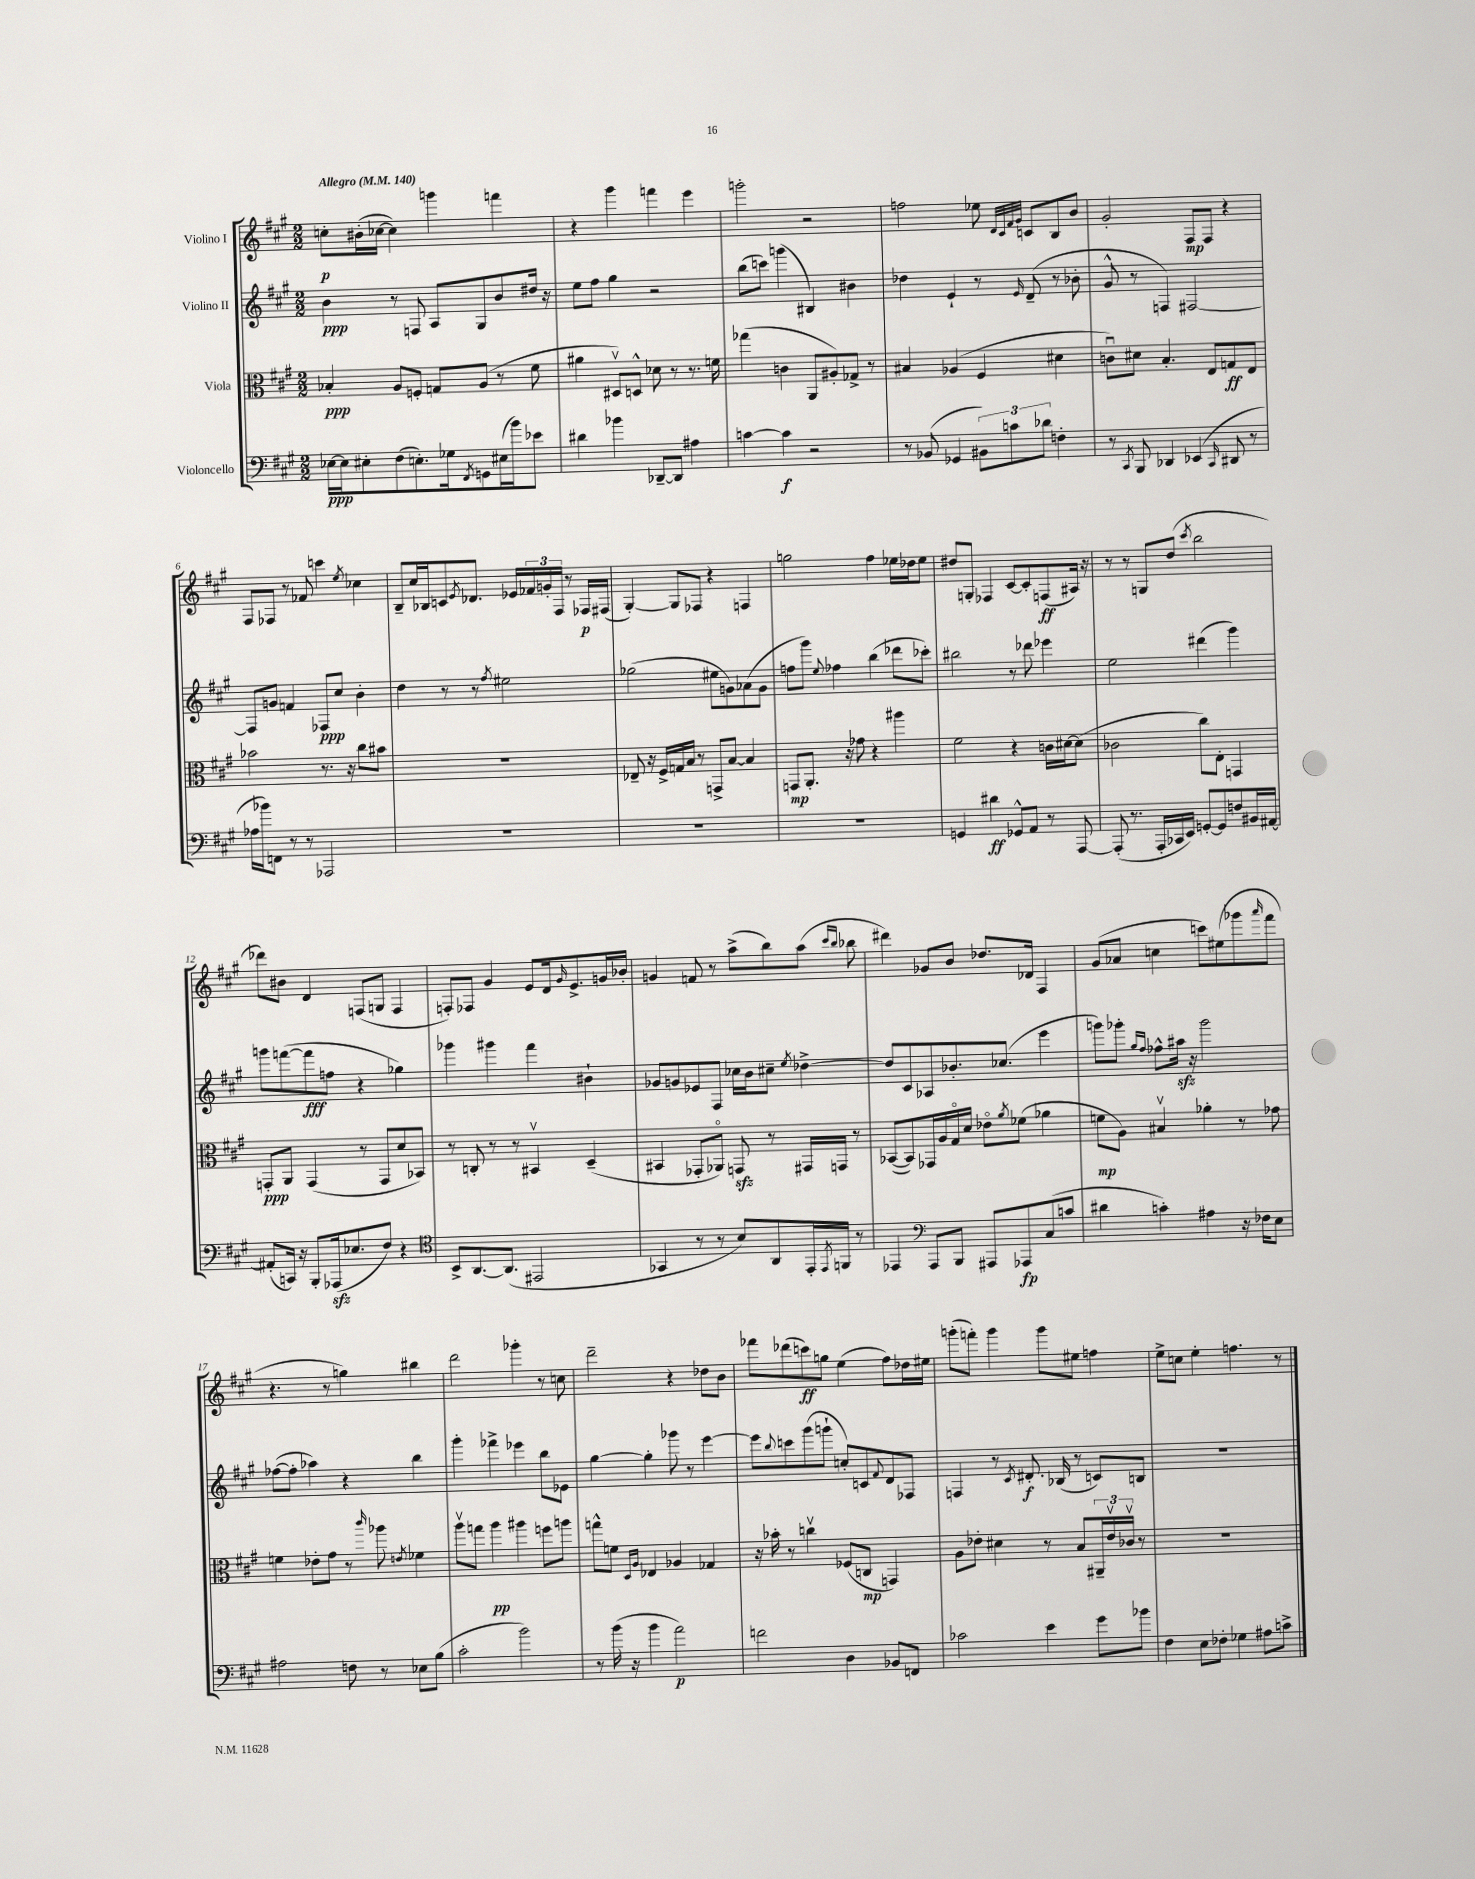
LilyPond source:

<<
\new StaffGroup <<
\new Staff = "s0" \with { instrumentName = "Violino I" } {
    \clef treble \key a \major \numericTimeSignature \time 2/2 \tempo "Allegro" 4 = 140
    c''8-.\p bis'16-.( ces''16~ ces''4) g'''4 f'''4 |
    r4 gis'''4 f'''4 e'''4 |
    g'''2-. r2 |
    f''2 ees''8 \grace { d'32 cis'32 fis'32 gis'32 } c'8 b8 b'8 |
    gis'2-. fis8\mp fis8 r4 |
    fis8 fes8 r8 fes'8 c'''4 \acciaccatura { e''8 } ces''4 |
    b8-- cis''16 bes16 c'8 \acciaccatura { e'8 } des'8. ees'16 \tuplet 3/2 { fes'16 g'16-. fis16 } r8 fes16\p fis16( |
    gis4~-.) gis8 fes8 r4 f4 |
    g''2 fis''4 ees''16 des''16 ees''8 |
    dis''8 g8-. fes4 cis'8~ cis'8-. f8\ff( ais16) r16 |
    r8 r8 g8 d''8( \acciaccatura { cis'''8 } b''2 |
    des'''8) bis'8 d'4 f8( g8 f4 |
    f8-.) fes8 gis'4 e'8 d'16 \grace { gis'16 } e'8.-> g'16 bes'16-. |
    g'4 f'8 r8 a''8->( b''8) a''8( \grace { cis'''16 b''16 } bes''8 |
    dis'''4) ges'8 b'8 des''8. des'16 fis4 |
    gis'8( aes'8 c''4 c'''8) eis''8( ges'''8 \grace { a'''16 } fis'''8 |
    r4. r8 g''4) bis''4 |
    d'''2 ges'''4-. r8 c''8 |
    d'''2-- r4 des''8 b'8 |
    fes'''8 des'''8( c'''8\ff) g''8 e''4( fis''8) des''16 eis''16 |
    g'''8-.( f'''8-.) g'''4 g'''8 eis''8 f''4 |
    e''8-> c''8 e''4-. f''4. r8 \bar "|." |
}
\new Staff = "s1" \with { instrumentName = "Violino II" } {
    \clef treble \key a \major \numericTimeSignature \time 2/2
    b'4\ppp r8 f8 a8 gis8 b'8 dis''16 r16 |
    e''8 fis''8 gis''4 r2 |
    b''8( c'''8) g'''4( bis4) bis'4 |
    des''4 e'4-! r8 \grace { e'16 } d'8--( r8 bes'8-. |
    gis'8-^ r8 f4) fis2~ |
    fis8 g'8 f'4 fes8\ppp cis''8 b'4-. |
    d''4 r8 r8 \acciaccatura { fis''8 } eis''2 |
    ges''2( eis''8 g'8) aes'8( g'8 |
    f''8 gis'''8) \appoggiatura { e''8 } fes''4 b''4( des'''8 ces'''8-.) |
    bis''2 r8 des'''8 ees'''4 |
    e''2 dis'''4( gis'''4) |
    g'''8 f'''8~( f'''8\fff f''8 r4 ges''4) |
    ges'''4 gis'''4 fis'''4 bis'4-! |
    ges'8 g'8 ees'8 fis8 ces''16 b'16 cis''8-- \acciaccatura { e''8 } des''4~-> |
    des''8 cis'8 aes8 bes'8.-. ces''8.( e'''4 |
    g'''8) ges'''8-. \grace { gis''16 fis''16 } fes''8-^ ais''16\sfz r16 ges'''2 |
    fes''8~( fes''8-. aes''4) r4 b''4 |
    gis'''4-. fes'''4-> ees'''4 b''8 ees'8 |
    gis''4~ gis''4-. ges'''8 r8 e'''4~ |
    e'''8 \appoggiatura { b''8 } c'''8 gis'''8( g'''8-! c''8-.) c'8 \appoggiatura { fis'8 } d'8 fes8 |
    f4 r8 \acciaccatura { cis'8 } dis'8.-.\f bes16( r8 c'8) b8 |
    R1 \bar "|." |
}
\new Staff = "s2" \with { instrumentName = "Viola" } {
    \clef alto \key a \major \numericTimeSignature \time 2/2
    bes4-.\ppp a8 f8-. g8 a8( r8 fis'8 |
    ais'4 dis8\upbow) d8-^ des'8 r8 r8. f'16 |
    ges''4( c'4 a,8 ais8-.) ges8-> r8 |
    bis4 aes4( fis4 dis'4 |
    c'8\downbow) dis'8 b4.-. e8 g8\ff e8 |
    bes'2 r8. r16 cis''8 bis'8 |
    R1 |
    ees8-- r16 fis16-> g16 b16 r8 g,8-> b8~ b4 |
    g,8\mp a,8.-. r16 ges'8 r4 ais''4 |
    fis'2 r4 c'16 dis'16~ dis'8( |
    ces'2 cis''8) e8-. g,4 |
    g,8-.\ppp a,8 g,4( r8 g,8 d'8 bes,8) |
    r8 c8-. r8 r8 bis,4\upbow d4--( |
    bis,4 ges,8-. aes,8\flageolet) g,8\sfz r8 gis,16 g,16 r8 |
    bes,8~( bes,8) ges,16 a16 gis16\flageolet d'16 ees'8\flageolet \acciaccatura { a'8 } fes'8( aes'4 |
    f'8\mp a8) bis4\upbow aes'4-. r8 ges'8 |
    f'4 ees'8-. gis'8 r8 \grace { cis'''16 } aes''8 \acciaccatura { e'8 } fes'4 |
    a''8\upbow g''8 a''4\pp ais''4 f''8 a''8 |
    g''8-^ f'8 \grace { d16 a16 } ees4 aes4 ges4 |
    r16 bes'16-. r8 c''4\upbow fes8( c8\mp g,4) |
    a8 ees'8-. dis'4 r8 b8 \tuplet 3/2 { ais,16-- ees'16\upbow ces'16\upbow } r8 |
    R1 \bar "|." |
}
\new Staff = "s3" \with { instrumentName = "Violoncello" } {
    \clef bass \key a \major \numericTimeSignature \time 2/2
    ees16~\ppp ees16 eis8-. fis8( e8.-.) ges16 \acciaccatura { fis,8 } g,8 eis16( b'16) ees'8 |
    dis'4 bes'4 des,8~-- des,8 ais4 |
    c'4~ c'4\f r2 |
    r8 bes,8( ges,4 \tuplet 3/2 { bis,8) c'8 des'8 } f4-. |
    r8 \acciaccatura { cis,8 } b,,8 des,4 ees,4( \grace { cis,16 } dis,8 r8 |
    aes16 bes'16) f,8 r8 r8 aes,,2 |
    R1 |
    R1 |
    R1 |
    g,4 dis'4\ff ges,8-^ a,8 r8 a,,8~ |
    a,,8-.( r8. a,,16-. ces,16 e,16) g,8~-. g,8 f8 bis,16 ais,16~ |
    ais,8-.( c,16) r16 b,,8-. aes,,16\sfz( ees8. fis8) r4 |
    \clef tenor b,8-> a,8.~ a,8.( eis,2 |
    ges,4 r8 r8 b8) a,8 e,16-. \acciaccatura { e,8 } f,16 r8 |
    ees,4 \clef bass a,,8 b,,8 ais,,8 aes,,8\fp cis8( c'8 |
    dis'4 c'4-.) ais4 r16 fes16 e8 |
    ais2 f8 r8 ees8 b8( |
    cis'2-. b'2) |
    r8 b'16( r16 b'4 a'2\p) |
    f'2 d4 bes,8 f,8 |
    ces'2 e'4 gis'8 bes'8 |
    fis4 e8 fes8-. ges4 ais8 c'8-> \bar "|." |
}
>>
>>
